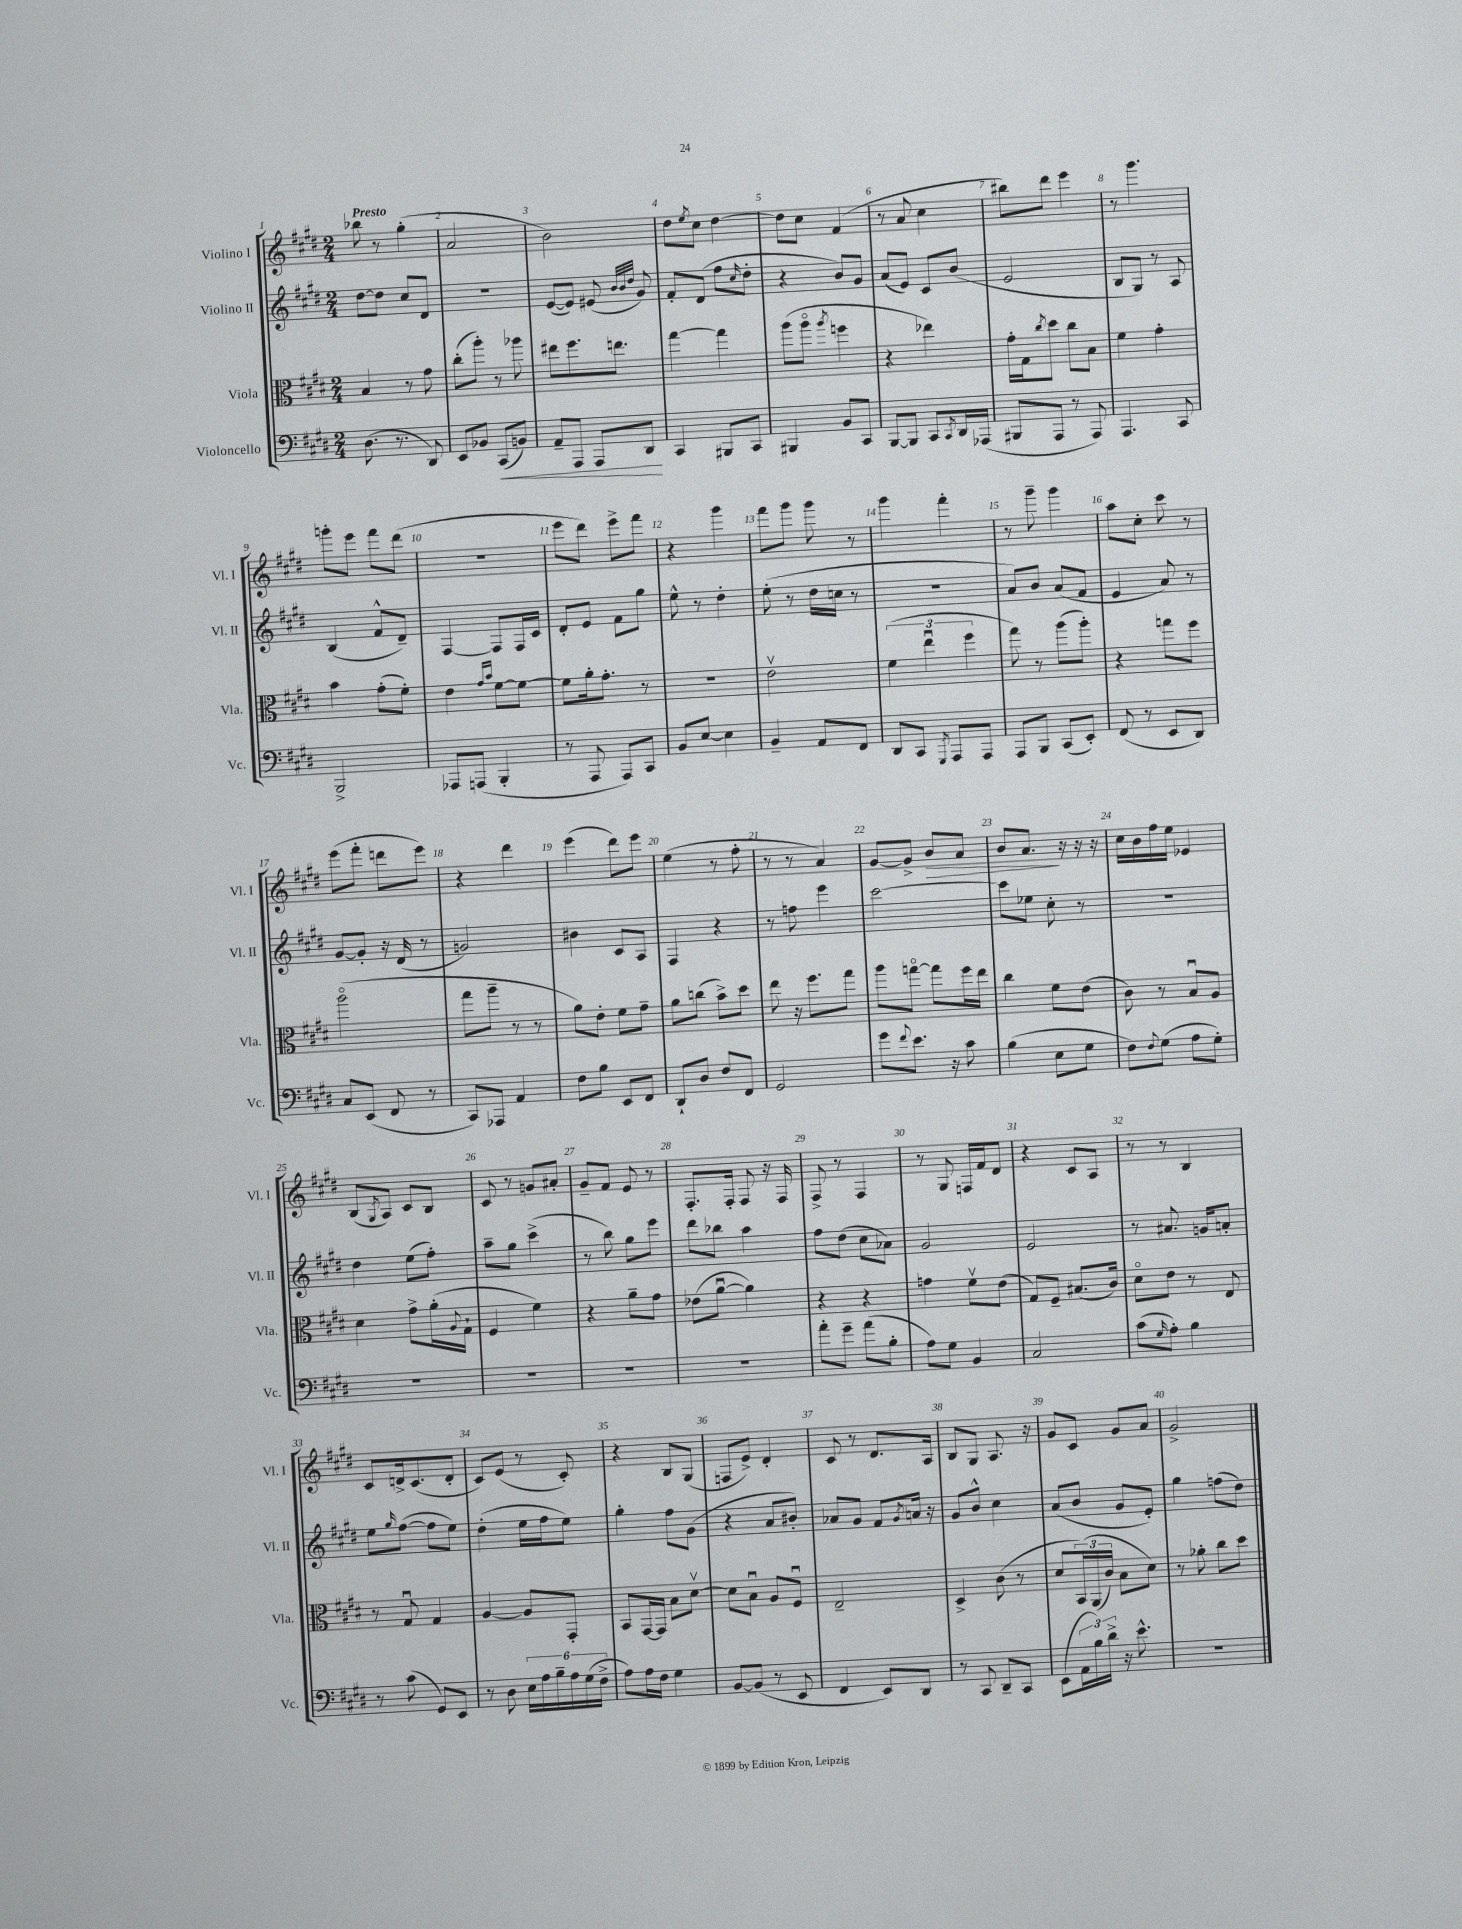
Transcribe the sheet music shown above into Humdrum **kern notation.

**kern	**dynam	**kern	**kern	**kern	**dynam
*part4	*part4	*part3	*part2	*part1	*part1
*staff4	*staff4	*staff3	*staff2	*staff1	*staff1
*I"Violoncello	*	*I"Viola	*I"Violino II	*I"Violino I	*
*I'Vc.	*	*I'Vla.	*I'Vl. II	*I'Vl. I	*
*clefF4	*	*clefC3	*clefG2	*clefG2	*
*k[f#c#g#d#]	*	*k[f#c#g#d#]	*k[f#c#g#d#]	*k[f#c#g#d#]	*
*M2/4	*	*M2/4	*M2/4	*M2/4	*
=1	=1	=1	=1	=1	=1
!	!	!	!	!LO:TX:a:B:t=Presto	!
(8.D#\	.	4B/	[8dd#\L	8bb-X\	.
.	.	.	8dd#\J]	8r	.
8.r	.	.	.	.	.
.	.	8r	8cc#/L	(4gg#'\	.
8DD#/)	.	8g#\	8d#/J	.	.
=2	=2	=2	=2	=2	=2
8EE/L	.	(8cc#'\L	2r	2a/	.
8BB-X/J	.	8aa'\J)	.	.	.
!	!LO:HP:b	!	!	!	!
(8CC#/L	<	8r	.	.	.
8BBn/J)	.	8aa-X\	.	.	.
=3	=3	=3	=3	=3	=3
8AA~/L	.	8ee#X\L	([8e/L	2b\)	.
8AAA/J	.	8.ff#\	8e/J])	.	.
8AAA/L	.	.	(8e#X/	.	.
.	.	8.een\J	.	.	.
.	.	.	32qqb/LLL	.	.
.	.	.	32qqb/	.	.
.	.	.	32qqdd#/JJJ	.	.
8DD#/J	.	.	8g#/)	.	.
.	[	.	.	.	.
=4	=4	=4	=4	=4	=4
4CC#/	.	[4gg#\	8f#'/L	8dd#\L	.
.	.	.	.	8qee/	.
.	.	.	(8d#/J	8cc#\J	.
8BBB#X/L	.	4gg#\]	8ff#\L	[4dd#\	.
.	.	.	16qqcc#/	.	.
8CC#/J	.	.	8dd#'\J	.	.
=5	=5	=5	=5	=5	=5
4BBB#X/	.	(8aa\L	4r	8dd#\L]	.
.	.	8aa\J	.	8cc#\J	.
.	.	8qaa/	.	.	.
8BB/L	.	4ffn\	8b/L)	(4f#/	.
8CC#/J	.	.	8g#/J	.	.
=6	=6	=6	=6	=6	=6
[8BBB/L	.	4r	(8a/L	8r	.
8BBB/J]	.	.	8e/J)	8a/	.
8CC#/L	.	4ee-X\)	8c#/L	4cc#\	.
8qCC#/	.	.	.	.	.
16DD#/L	.	.	(8b/J	.	.
(16AAA-X/JJ	.	.	.	.	.
=7	=7	=7	=7	=7	=7
8BBB#X/L	.	16g#'\LL	2e/	8bb#X\L)	.
.	.	16G#\J	.	.	.
.	.	8qcc#/	.	.	.
8AAA/J	.	8dd#\J	.	8ddd#\J	.
8r	.	8cc#\L	.	4eee\	.
8AAA/)	.	8B\J	.	.	.
=8	=8	=8	=8	=8	=8
4.AAA/	.	4f#\	8B/L	8r	.
.	.	.	8G#/J)	4.ggg#\	.
.	.	4g#'\	8r	.	.
8CC#/	.	.	8A/	.	.
!!LO:LB:g=z
=9	=9	=9	=9	=9	=9
2BBB^/	.	4b\	(4B/	8gggn'\L	.
.	.	.	.	8eee\J	.
.	.	(8g#'\L	8f#^^/L	8fff#\L	.
.	.	8f#'\J)	8d#~/J)	(8ddd#\J	.
=10	=10	=10	=10	=10	=10
8AAA-X/L	.	4e\	[4F#/	2r	.
(8AAAn/J	.	.	.	.	.
.	.	16qqg#/LL	.	.	.
.	.	16qqb/JJ	.	.	.
4BBB'/	.	[8f#\L	8F#/L]	.	.
.	.	8f#\J_	16F#/L	.	.
.	.	.	16c#/JJ	.	.
=11	=11	=11	=11	=11	=11
8r	.	8f#\L]	8d#'/L	8eee\L	.
8AAA/	.	16a'\k	8e/J	8ddd#\J)	.
.	.	8.g#'\J	.	.	.
8AAA/L)	.	.	8f#\L	8eee^\L	.
8CC#/J	.	8r	8gg#\J	8fff#\J	.
=12	=12	=12	=12	=12	=12
8BB/L	.	2r	8ee^^\	4r	.
[8E/J	.	.	8r	.	.
4E\]	.	.	4dd#'\	4ggg#\	.
=13	=13	=13	=13	=13	=13
4BB~/	.	2ev\	(8ee'\	8fff#\L	.
.	.	.	8r	8ggg#\J	.
8AA/L	.	.	16dd#\LL	8ggg#\	.
.	.	.	16ccn\JJ	.	.
8FF#/J	.	.	8r	8r	.
=14	=14	=14	=14	=14	=14
8DD#/L	.	(6f#\	2r	4ggg#\	.
8CC#/J	.	.	.	.	.
.	.	6eeu\	.	.	.
8qGGG#/	.	.	.	.	.
8AAA/L	.	.	.	4fff#'\	.
.	.	6ff#\	.	.	.
8AAA/J	.	.	.	.	.
=15	=15	=15	=15	=15	=15
8AAA/L	.	8gg#\)	8a/L)	8r	.
8BBB/J	.	8r	8b/J	8ggg#~\	.
(8CC#/L	.	(8aa\L	(8a/L	4ggg#\	.
8EE'/J)	.	8aa'\J)	8f#/J	.	.
=16	=16	=16	=16	=16	=16
(8FF#/	.	4r	4e/	8aa\L	.
8r	.	.	.	8cc#'\J	.
8EE/L	.	8ggn\L	8a/)	8ccc#\	.
8DD#/J)	.	8ff#\J	8r	8r	.
!!LO:LB:g=z
=17	=17	=17	=17	=17	=17
8C#/L	.	(2aa\	[8g#/L	(8eee\L	.
(8EE/J	.	.	8g#'/J]	8fff#'\J	.
8FF#/	.	.	16r	8dddn\L	.
.	.	.	(16d#/	.	.
8r	.	.	8r	8eee\J)	.
=18	=18	=18	=18	=18	=18
8CC#/L)	.	8gg#\L	2gn/)	4r	.
8AAA-X/J	.	8aa~\J	.	.	.
4AA/	.	8r	.	4ddd#\	.
.	.	8r	.	.	.
=19	=19	=19	=19	=19	=19
8F#\L	.	8a\L)	4b#X\	(4eee\	.
8B\J	.	8e'\J	.	.	.
8EE/L	.	8f#\L	8c#/L	8ddd#\L)	.
8FF#/J	.	8g#~\J	8A/J	8eee\J	.
=20	=20	=20	=20	=20	=20
8DD#`/L	.	8a\L	4F#/	(4ee\	.
8D#/J	.	(8ccn\J	.	.	.
8F#/L	.	8b^\L)	4r	8r	.
8FF#/J	.	8dd#\J	.	8ff#'\	.
=21	=21	=21	=21	=21	=21
2GG#/	.	8ee\	8r	8r	.
.	.	16r	8ffn\	8r	.
.	.	8.ff#\L	.	.	.
.	.	.	4eee\	4a/)	.
.	.	8gg#\J	.	.	.
=22	=22	=22	=22	=22	=22
8g#\L	.	8aa\L	[2ccc#\	[8g#/L	.
8qqf#/	.	.	.	.	.
8.e\J	.	[8ggn\J	.	8g#^/J]	.
!	!	!	!	!	!LO:HP:b
.	.	8gg\L]	.	8b/L	>
16r	.	.	.	.	.
8c#\	.	16ff#\L	.	8a/J	.
.	.	16ee\JJ	.	.	.
=23	=23	=23	=23	=23	=23
(4B\	.	4cc#\	8ccc#\L]	8b/L	.
.	.	.	8ee-X\J	8.a/J	.
8E\L	.	8f#\L	8cc#'\	.	.
.	.	.	.	16r	]
8G#\J	.	(8e\J	8r	16r	.
.	.	.	.	16r	.
=24	=24	=24	=24	=24	=24
8F#\L)	.	8c#\)	2r	16cc#\LL	.
.	.	.	.	16b\	.
8qqF#/	.	.	.	.	.
(8G#\J	.	8r	.	16ff#\	.
.	.	.	.	16ee\JJ	.
8A\L	.	8Bu/L	.	4e-X/	.
8G#'\J)	.	8A/J	.	.	.
!!LO:LB:g=z
=25	=25	=25	=25	=25	=25
2r	.	4d#\	4dd#\	(8B/L	.
.	.	.	.	8qG#/	.
.	.	.	.	8A/J)	.
.	.	8g#^\L	(8ee\L	8c#/L	.
.	.	(16a'\L	8ff#'\J)	8B/J	.
.	.	8qqA/	.	.	.
.	.	16G#`\JJ	.	.	.
=26	=26	=26	=26	=26	=26
2r	.	4F#/	8aa~\L	8c#/	.
.	.	.	8gg#\J	8r	.
.	.	4f#\)	(4ccc#^\	8gn/L	.
.	.	.	.	8a#X'/J	.
=27	=27	=27	=27	=27	=27
2r	.	4r	8r	8g#~/L	.
.	.	.	8bb\)	8f#/J	.
.	.	8a~\L	8gg#\L	8e/	.
.	.	8g#\J	8eee\J	8r	.
=28	=28	=28	=28	=28	=28
2r	.	(8e-X\L	8ddd#\L	8.F#'/L	.
.	.	[8au\J	8bb-X\J	.	.
.	.	.	.	16F#'/Jk	.
.	.	4a\])	4aa\	8F#/	.
.	.	.	.	16r	.
.	.	.	.	16F#/	.
=29	=29	=29	=29	=29	=29
8a'\L	.	4r	8ff#\L	8F#^/	.
8g#~\J	.	.	(8dd#\J	8r	.
(8a\L	.	4r	8cc#\L	4F#/	.
8B'\J	.	.	8a-X\J)	.	.
=30	=30	=30	=30	=30	=30
8A\L)	.	4gn\	2g#/	8r	.
8G#\J	.	.	.	8G#/	.
4BB/	.	8f#v\L	.	16Fn/LL	.
.	.	.	.	16f#/J	.
.	.	(8e\J	.	8d#/J	.
=31	=31	=31	=31	=31	=31
2C#/	.	8G#/L)	2e/	4r	.
.	.	8F#~/J	.	.	.
.	.	(8.B#X/L	.	8c#/L	.
.	.	.	.	8A/J	.
.	.	16c#/Jk)	.	.	.
=32	=32	=32	=32	=32	=32
(8c#\L	.	8d#\L	8r	8r	.
16qqG#/	.	.	.	.	.
8A'\J)	.	8e\J	8.a#X/	8r	.
4B\	.	8r	.	4B/	.
.	.	.	16gn/KL	.	.
.	.	8E/	8an'/J	.	.
!!LO:LB:g=z
=33	=33	=33	=33	=33	=33
8r	.	8r	8ee\L	8c#/L	.
.	.	.	16qqgg#/	.	.
(8c#\	.	8G#u/	([8ff#\J	16dn^/k	.
.	.	.	.	(8.c#/	.
8GG#/L)	.	4G#/	8ff#\L]	.	.
8EE/J	.	.	8ee\J)	8d'/J	.
=34	=34	=34	=34	=34	=34
8r	.	[4A/	(4dd#'\	8c#/L)	.
8D#\	.	.	.	(8e/J	.
24E\LL	.	8A/L]	16ee\LL	8r	.
24A\	.	.	.	.	.
.	.	.	16ff#\J	.	.
24B~\	.	.	.	.	.
24A\	.	8GG#'/J	8ee\J)	8c#'/)	.
(24G#\	.	.	.	.	.
24F#^\JJ	.	.	.	.	.
=35	=35	=35	=35	=35	=35
8A\L)	.	8BB/L	4gg#'\	4r	.
16A\L	.	[16GG#/L	.	.	.
16F#\JJ	.	16GG#/JJ]	.	.	.
4G#\	.	8B\L	8ff#\L	8B/L	.
.	.	[8d#v\J	(8g#\J	(8G#/J	.
=36	=36	=36	=36	=36	=36
[8BB/L	.	8d#\L]	4r	8Fn/L	.
(8BB/J]	.	8Bu\J	.	8e^/J)	.
8r	.	8A/L	8a/L	4d#'/	.
8EE/	.	8F#u/J	8b#X'/J)	.	.
=37	=37	=37	=37	=37	=37
4FF#/	.	2E~/	8a-X/L	8c#/	.
.	.	.	8g#/J	8r	.
8EE/L)	.	.	8f#/L	8.d#/L	.
.	.	.	8qg#/	.	.
8DD#/J	.	.	16an/Jk	.	.
.	.	.	16r	16A/Jk	.
=38	=38	=38	=38	=38	=38
8r	.	4D#^/	8g#/L	8B/L	.
8CC#/	.	.	8b^^/J	8G#/J	.
8DD#~/L	.	(8c#\	4cc#\	8.A/	.
8CC#/J	.	8r	.	.	.
.	.	.	.	16r	.
=39	=39	=39	=39	=39	=39
(8EE\L	.	8d#/L	(8a/L	8g#/L	.
24AA\L	.	(24BB/L)	8b/J	8c#/J	.
24B\)	.	(24AA/	.	.	.
24d#^\JJ	.	24c#/JJ)	.	.	.
16r	.	8B\L	8g#/L	8g#/L	.
8.e^^\	.	.	.	.	.
.	.	8d#\J)	8e'/J)	8a/J	.
=40	=40	=40	=40	=40	=40
2r	.	8r	4gg#\	2g#^/	.
.	.	8a-X'\	.	.	.
.	.	8cc#\L	(8ffn\L	.	.
.	.	8dd#\J	8dd#\J)	.	.
==	==	==	==	==	==
*-	*-	*-	*-	*-	*-
